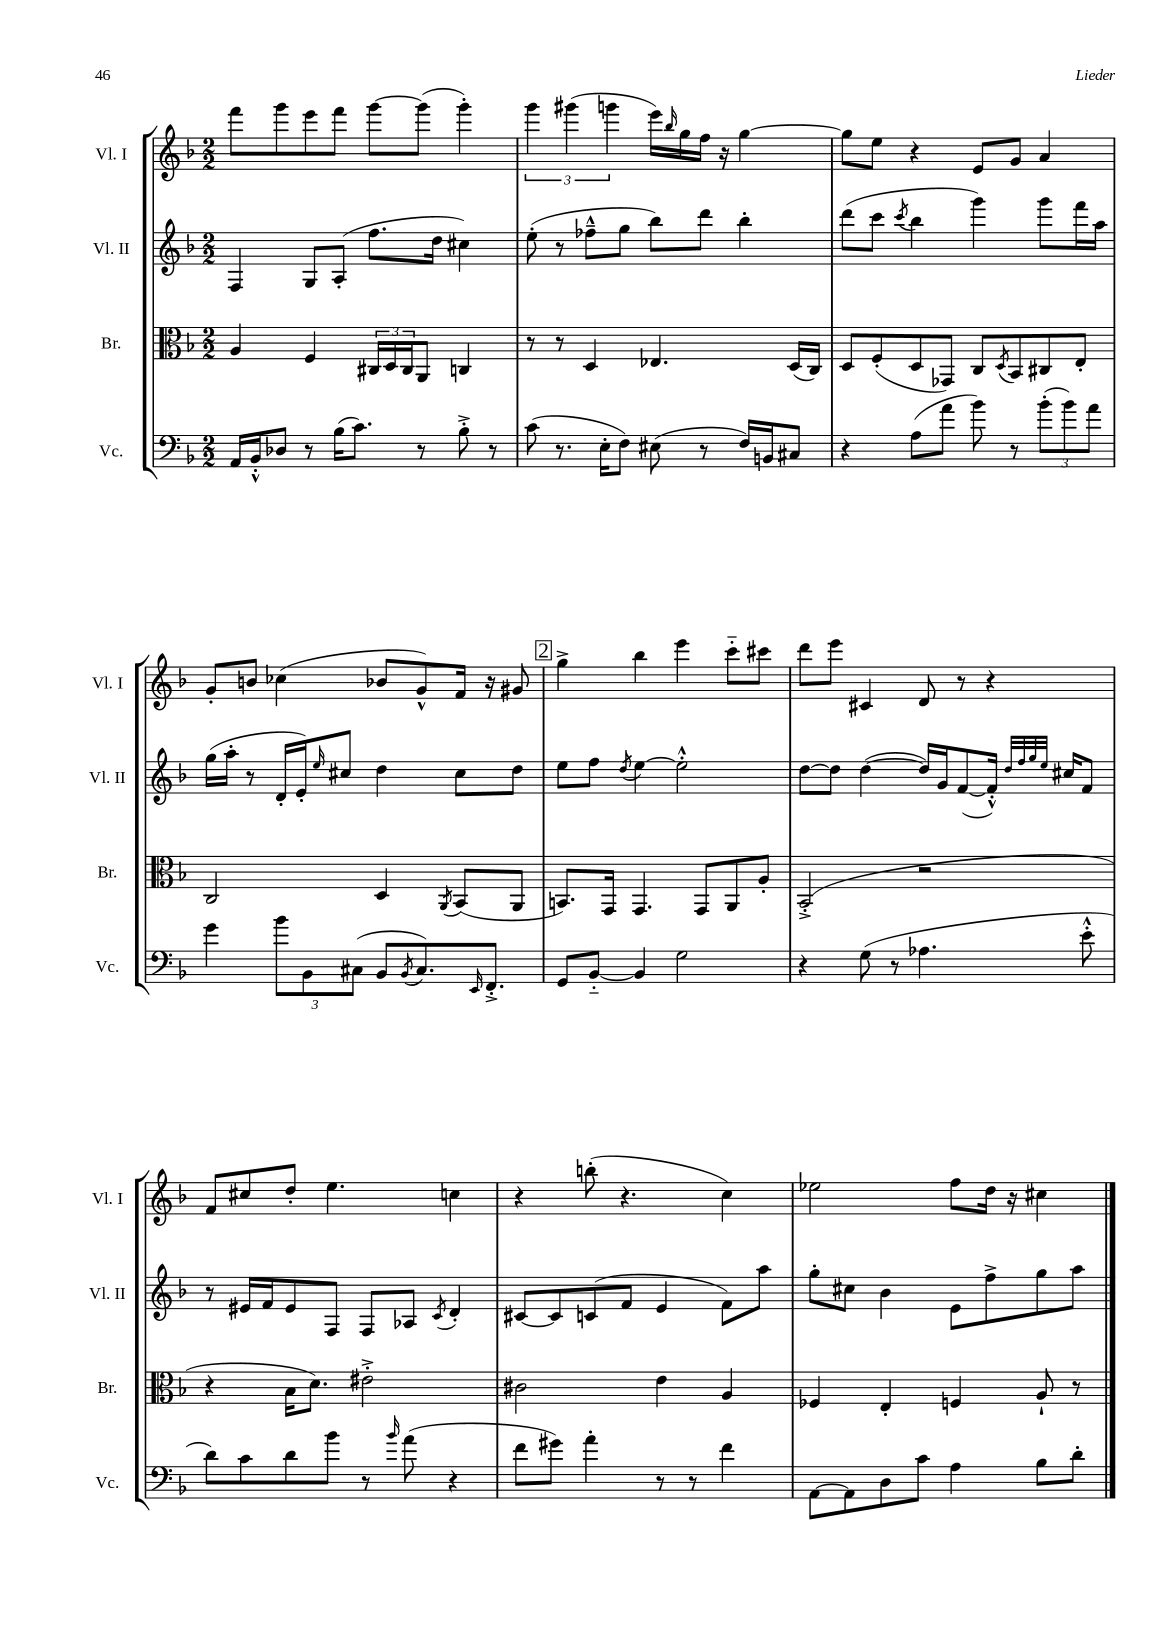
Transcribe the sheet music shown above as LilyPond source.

<<
\new StaffGroup <<
\new Staff = "s0" \with { instrumentName = "Vl. I" shortInstrumentName = "Vl. I" } {
    \clef treble \key f \major \numericTimeSignature \time 2/2
    f'''8 g'''8 e'''8 f'''8 g'''8~ g'''8( g'''4-.) |
    \tuplet 3/2 { g'''4 gis'''4( g'''4 } e'''16) \grace { bes''16 } g''16 f''16 r16 g''4~ |
    g''8 e''8 r4 e'8 g'8 a'4 |
    g'8-. b'8 ces''4( bes'8 g'8-^) f'16 r16 gis'8 |
    \mark \markup { \box "2" } g''4-> bes''4 e'''4 c'''8-_ cis'''8 |
    d'''8 e'''8 cis'4 d'8 r8 r4 |
    f'8 cis''8 d''8-. e''4. c''4 |
    r4 b''8-.( r4. c''4) |
    ees''2 f''8 d''16 r16 cis''4 \bar "|." |
}
\new Staff = "s1" \with { instrumentName = "Vl. II" shortInstrumentName = "Vl. II" } {
    \clef treble \key f \major \numericTimeSignature \time 2/2
    f4 g8 a8-.( f''8. d''16 cis''4) |
    e''8-.( r8 fes''8---^ g''8 bes''8) d'''8 bes''4-. |
    d'''8( c'''8 \acciaccatura { c'''8 } bes''4 g'''4) g'''8 f'''16 a''16 |
    g''16( a''16-. r8 d'16-. e'16-.) \grace { e''16 } cis''8 d''4 cis''8 d''8 |
    \mark \markup { \box "2" } e''8 f''8 \acciaccatura { d''8 } e''4~ e''2-.-^ |
    d''8~ d''8 d''4~( d''16) g'16 f'8~( f'16-.-^) \grace { d''32 f''32 g''32 e''32 } cis''16 f'8 |
    r8 eis'16 f'16 eis'8 f8 f8 aes8 \acciaccatura { c'8 } d'4-. |
    cis'8~ cis'8 c'8( f'8 e'4 f'8) a''8 |
    g''8-. cis''8 bes'4 e'8 f''8-> g''8 a''8 \bar "|." |
}
\new Staff = "s2" \with { instrumentName = "Br." shortInstrumentName = "Br." } {
    \clef alto \key f \major \numericTimeSignature \time 2/2
    a4 f4 \tuplet 3/2 { cis16 d16 cis16 } a,8 c4 |
    r8 r8 d4 ees4. d16( c16) |
    d8 f8-.( d8 ges,8) c8 \acciaccatura { d8 } bes,8 cis8 e8-. |
    c2 d4 \acciaccatura { a,8 } bes,8( a,8 |
    \mark \markup { \box "2" } b,8.) g,16 g,4. g,8 a,8 a8-. |
    bes,2-.->( r2 |
    r4 bes16 d'8.) eis'2-.-> |
    cis'2 e'4 a4 |
    fes4 e4-. f4 a8-! r8 \bar "|." |
}
\new Staff = "s3" \with { instrumentName = "Vc." shortInstrumentName = "Vc." } {
    \clef bass \key f \major \numericTimeSignature \time 2/2
    a,16 bes,16-.-^ des8 r8 bes16( c'8.) r8 bes8-.-> r8 |
    c'8( r8. e16-. f8) eis8( r8 f16) b,16 cis8 |
    r4 a8( a'8 bes'8) r8 \tuplet 3/2 { bes'8-.( bes'8) a'8 } |
    g'4 \tuplet 3/2 { bes'8 bes,8 cis8( } bes,8 \acciaccatura { bes,8 } cis8.) \grace { e,16 } f,8.-.-> |
    \mark \markup { \box "2" } g,8 bes,8~-_ bes,4 g2 |
    r4 g8( r8 aes4. e'8-.-^ |
    d'8) c'8 d'8 bes'8 r8 \grace { bes'16 } a'8( r4 |
    f'8 gis'8) a'4-. r8 r8 f'4 |
    a,8~ a,8 d8 c'8 a4 bes8 d'8-. \bar "|." |
}
>>
>>
\layout { \context { \Score \remove "Bar_number_engraver" } }
